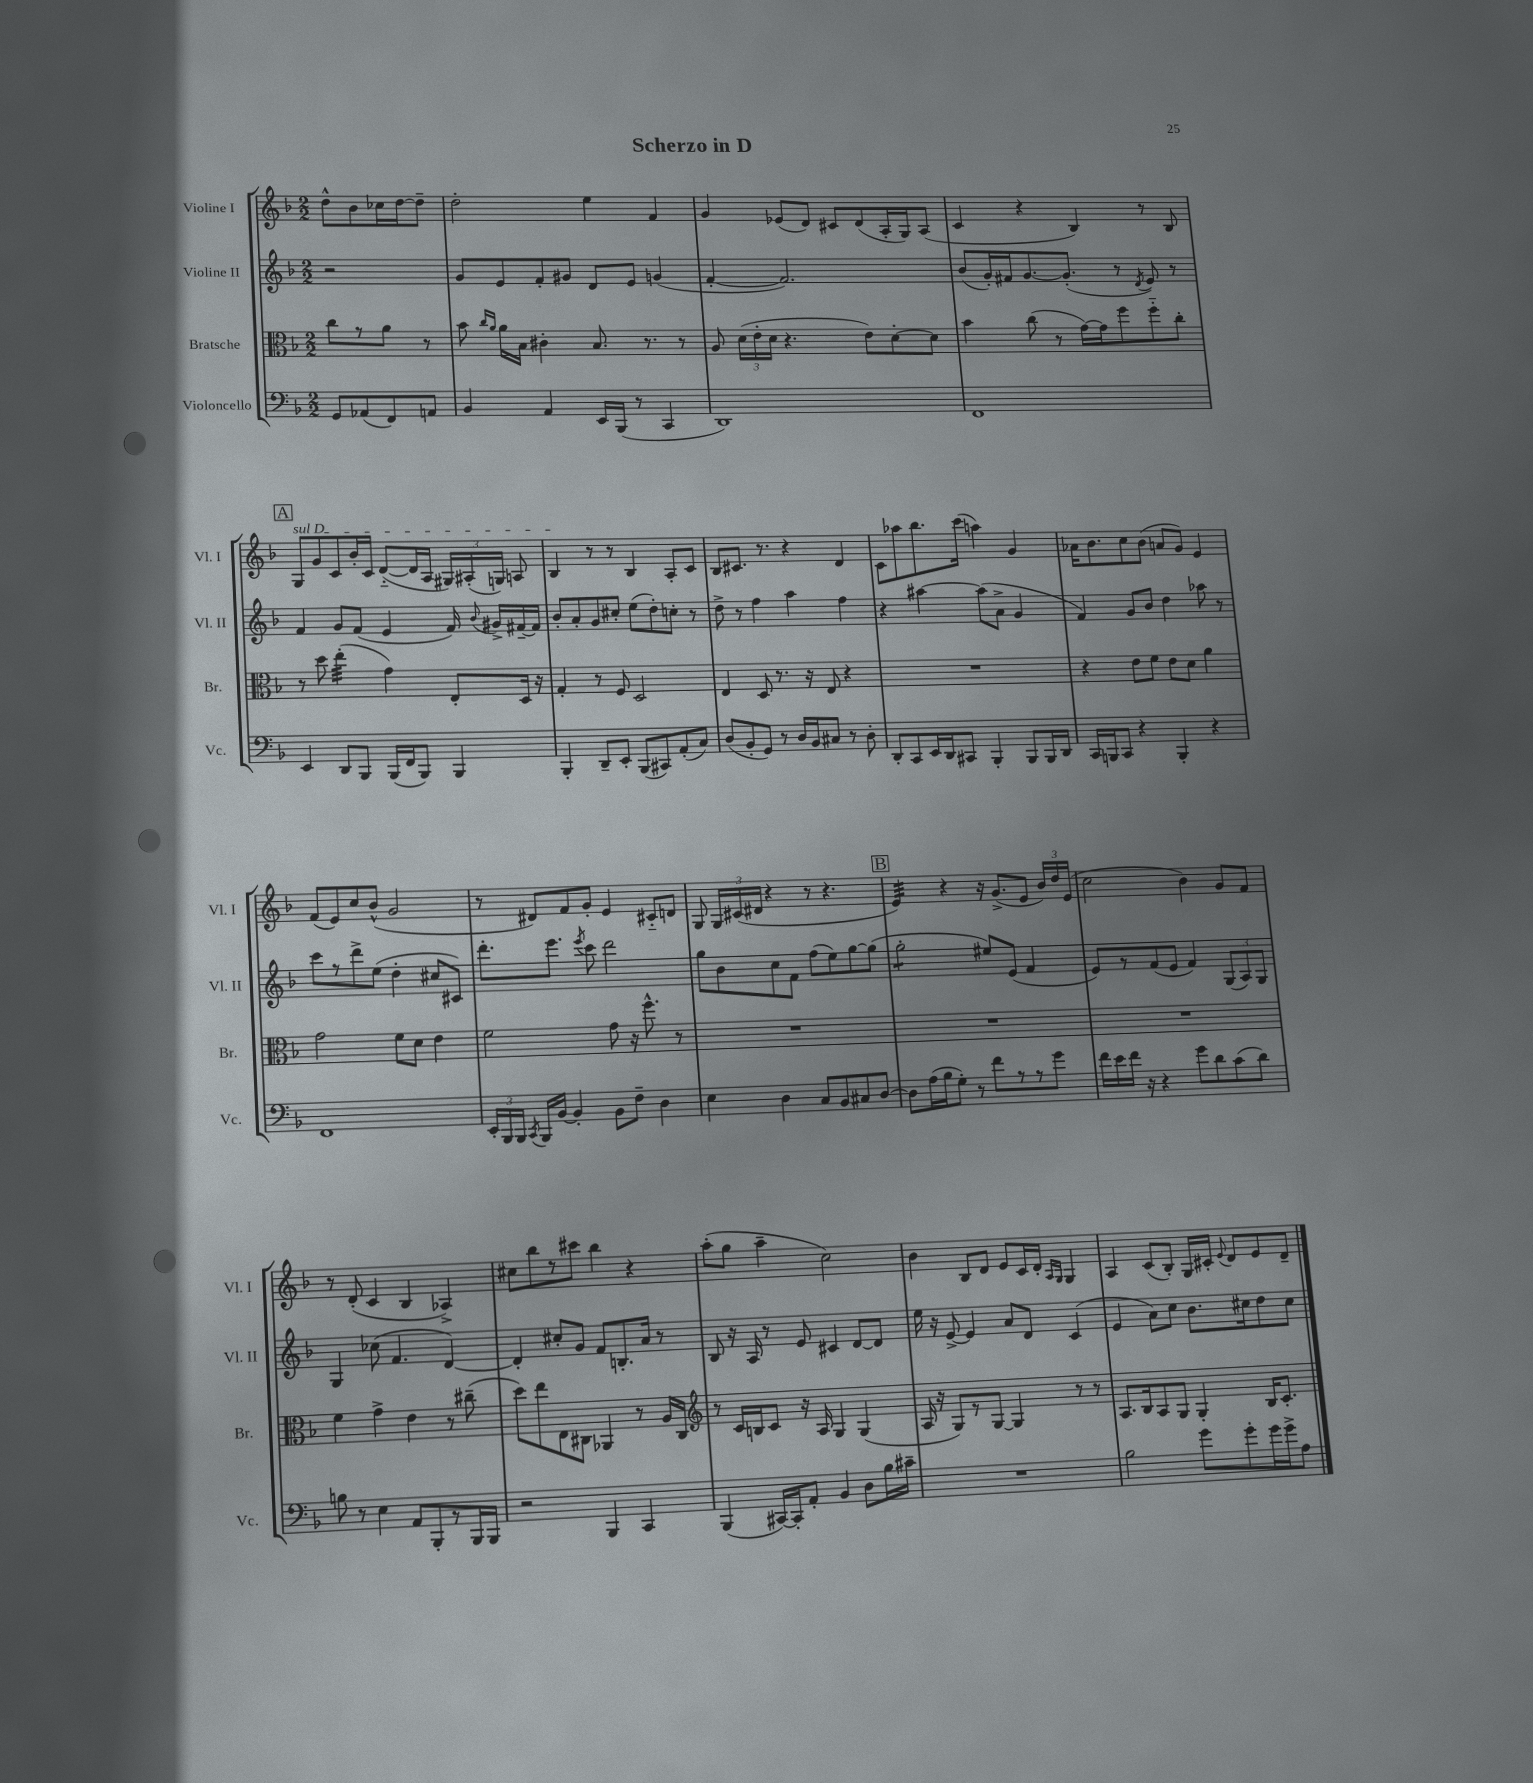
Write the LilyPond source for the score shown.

\header { title = "Scherzo in D" }
<<
\new StaffGroup <<
\new Staff = "s0" \with { instrumentName = "Violine I" shortInstrumentName = "Vl. I" } {
    \clef treble \key f \major \numericTimeSignature \time 2/2 \partial 2
    \autoBeamOff d''8[-^ bes'8 ces''16 d''16~ d''8]-- |
    d''2-. e''4 f'4 |
    g'4 ees'8[( d'8]) cis'8[ d'8( a16-. g16) a8]( |
    c'4 r4 bes4) r8 bes8 |
    \mark \markup { \box "A" } \once \override TextSpanner.bound-details.left.text = \markup { \italic "sul D" } g8[\startTextSpan g'8 c'8 bes'16-. c'16] d'8[~-_( d'16 a16] \tuplet 3/2 { gis16[) ais16-.( g16]) } a8 |
    bes4\stopTextSpan r8 r8 bes4 a8[-. c'8] |
    bes8[ cis'8.] r8. r4 d'4 |
    c'8[ aes''8 bes''8. c'''16]( a''4) g'4 |
    aes'16[ bes'8. c''8 bes'8]( a'8[ g'8]) e'4 |
    f'8[( e'8) c''8 bes'8]-^( g'2 |
    r8 dis'8[) f'8 g'8]-. e'4 cis'8[-_ d'8] |
    g8 \tuplet 3/2 { g16[ cis'16( dis'16] } r4 r8 r4. |
    \mark \markup { \box "B" } e'4:32) r4 r16 g'8.[->( e'8] \tuplet 3/2 { bes'16[) d''16 e'16]( } |
    c''2 bes'4) g'8[ f'8] |
    r8 d'8-.( c'4 bes4 aes4->) |
    cis''8[ bes''8 r8 cis'''8] bes''4 r4 |
    a''8[-.( g''8] a''4-- c''2) |
    bes'4 bes8[ d'8] e'8[ c'16 d'16]-. \grace { a16[ g16] } g4 |
    a4 c'8[( bes8]-.) g16[ cis'16]-. \appoggiatura { e'8 } d'8[ e'8 d'8]-- \bar "|." |
}
\new Staff = "s1" \with { instrumentName = "Violine II" shortInstrumentName = "Vl. II" } {
    \clef treble \key f \major \numericTimeSignature \time 2/2 \partial 2
    \autoBeamOff r2 |
    g'8[ e'8 f'8-. gis'8] d'8[ e'8] g'4( |
    f'4~-. f'2.) |
    bes'8[( g'16-.) fis'16 g'8.~ g'8.]-.( r8 \acciaccatura { d'8 } e'8) r8 |
    \mark \markup { \box "A" } f'4 g'8[ f'8]( e'4 f'16) \appoggiatura { bes'8 } gis'16[-> fis'16~-- fis'16] |
    bes'8[-. a'8-. g'8 cis''8]-. e''8[( d''8-.) c''8]-. r8 |
    d''8-> r8 f''4 a''4 f''4 |
    r4 ais''4~ ais''8[( a'8]-> g'4 |
    f'4) g'8[ bes'8] d''4 aes''8 r8 |
    c'''8[ r8 d'''8-> e''8]( d''4-. cis''8[ cis'8]) |
    d'''8.[-. e'''8.] \acciaccatura { e'''8 } c'''8 d'''2 |
    g''8[ bes'8 c''8 f'8] f''8[( e''8) g''8~ g''8]( |
    \mark \markup { \box "B" } g''2:8-. eis''8[) e'8]( f'4 |
    e'8[) r8 f'8( e'8] f'4) \tuplet 3/2 { g8[( a8) g8] } |
    g4 ces''8( f'4. d'4~) |
    d'4-. cis''8[-. g'8] f'8[ b8.-. a'16] r8 |
    bes8 r16 a16 r8 e'8 cis'4 d'8[~ d'8] |
    e''16 r16 e'8~-> e'4 a'8[ d'8] c'4( |
    e'4 a'8[) c''8] bes'8.[ cis''16 d''8 cis''8] \bar "|." |
}
\new Staff = "s2" \with { instrumentName = "Bratsche" shortInstrumentName = "Br." } {
    \clef alto \key f \major \numericTimeSignature \time 2/2 \partial 2
    \autoBeamOff c''8[ r8 a'8] r8 |
    bes'8 \grace { c''16[ a'16] } a'16[ bes16] cis'4-. bes8. r8. r8 |
    a8 \tuplet 3/2 { d'16[( e'16-. d'16] } r4. e'8[) d'8~-. d'8] |
    bes'4 c''8( r8 g'16[~) g'16 f''8 f''8-_ c''8]-. |
    \mark \markup { \box "A" } r8 d''8 e''4:32-.( g'4) e8[-. d16] r16 |
    g4-. r8 f8 d2 |
    e4 d8 r8. r16 e8 r4 |
    R1 |
    r4 e'8[ f'8] e'8[ d'8] a'4 |
    g'2 f'8[ d'8] e'4 |
    f'2 g'8 r16 f''8.-^ r8 |
    R1 |
    \mark \markup { \box "B" } R1 |
    R1 |
    f'4 g'4-> e'4 r8 cis''8--( |
    d''8[) e''8 e8 cis8] aes,4 r8 a16[ cis16] |
    \clef treble r8 c'16[ b16 c'8] r16 a16 g4 g4( |
    a16 r16 g8[) r8 g8]~ g4 r8 r8 |
    a8.[ bes16 a8 g8] g4-. bes16[ c'8.]-. \bar "|." |
}
\new Staff = "s3" \with { instrumentName = "Violoncello" shortInstrumentName = "Vc." } {
    \clef bass \key f \major \numericTimeSignature \time 2/2 \partial 2
    \autoBeamOff g,8[ aes,8( f,8) a,8] |
    bes,4 a,4 e,16[ bes,,16]( r8 c,4 |
    d,1) |
    f,1 |
    \mark \markup { \box "A" } e,4 d,8[ bes,,8] bes,,16[( f,16 bes,,8]) bes,,4 |
    bes,,4-. d,8[-- e,8]-. bes,,8[( cis,8) a,8-.( c8]) |
    d8[( bes,8-. g,8]) r8 d16[ bes,16 cis8] r8 d8-. |
    d,8[-. c,8 e,16 d,16 cis,8] bes,,4-. bes,,8[ bes,,16 d,16] |
    c,16[ b,,16 c,8] r4 b,,4-. r4 |
    f,1 |
    \tuplet 3/2 { e,16[-. bes,,16 bes,,16] } \acciaccatura { c,8 } bes,,16[ bes,16]~ bes,4-. bes,8[ f8]-- d4 |
    e4 d4 c8[ bes,8 cis8 d8]~ |
    \mark \markup { \box "B" } d8[ a16( bes16 g8]-.) r8 f'8[ r8 r8 g'8] |
    f'16[ e'16 f'16] r16 r4 g'8[ d'8 c'8( d'8]) |
    b8 r8 e4 a,8[ bes,,8-. r8 bes,,16 bes,,16] |
    r2 bes,,4 c,4 |
    bes,,4( cis,16[~) cis,16-. a,8]-. bes,4 d8[ bes16 cis'16]-- |
    R1 |
    bes2 g'8[ g'8-. g'16 g'16-> a8] \bar "|." |
}
>>
>>
\layout { \context { \Score \remove "Bar_number_engraver" } }
